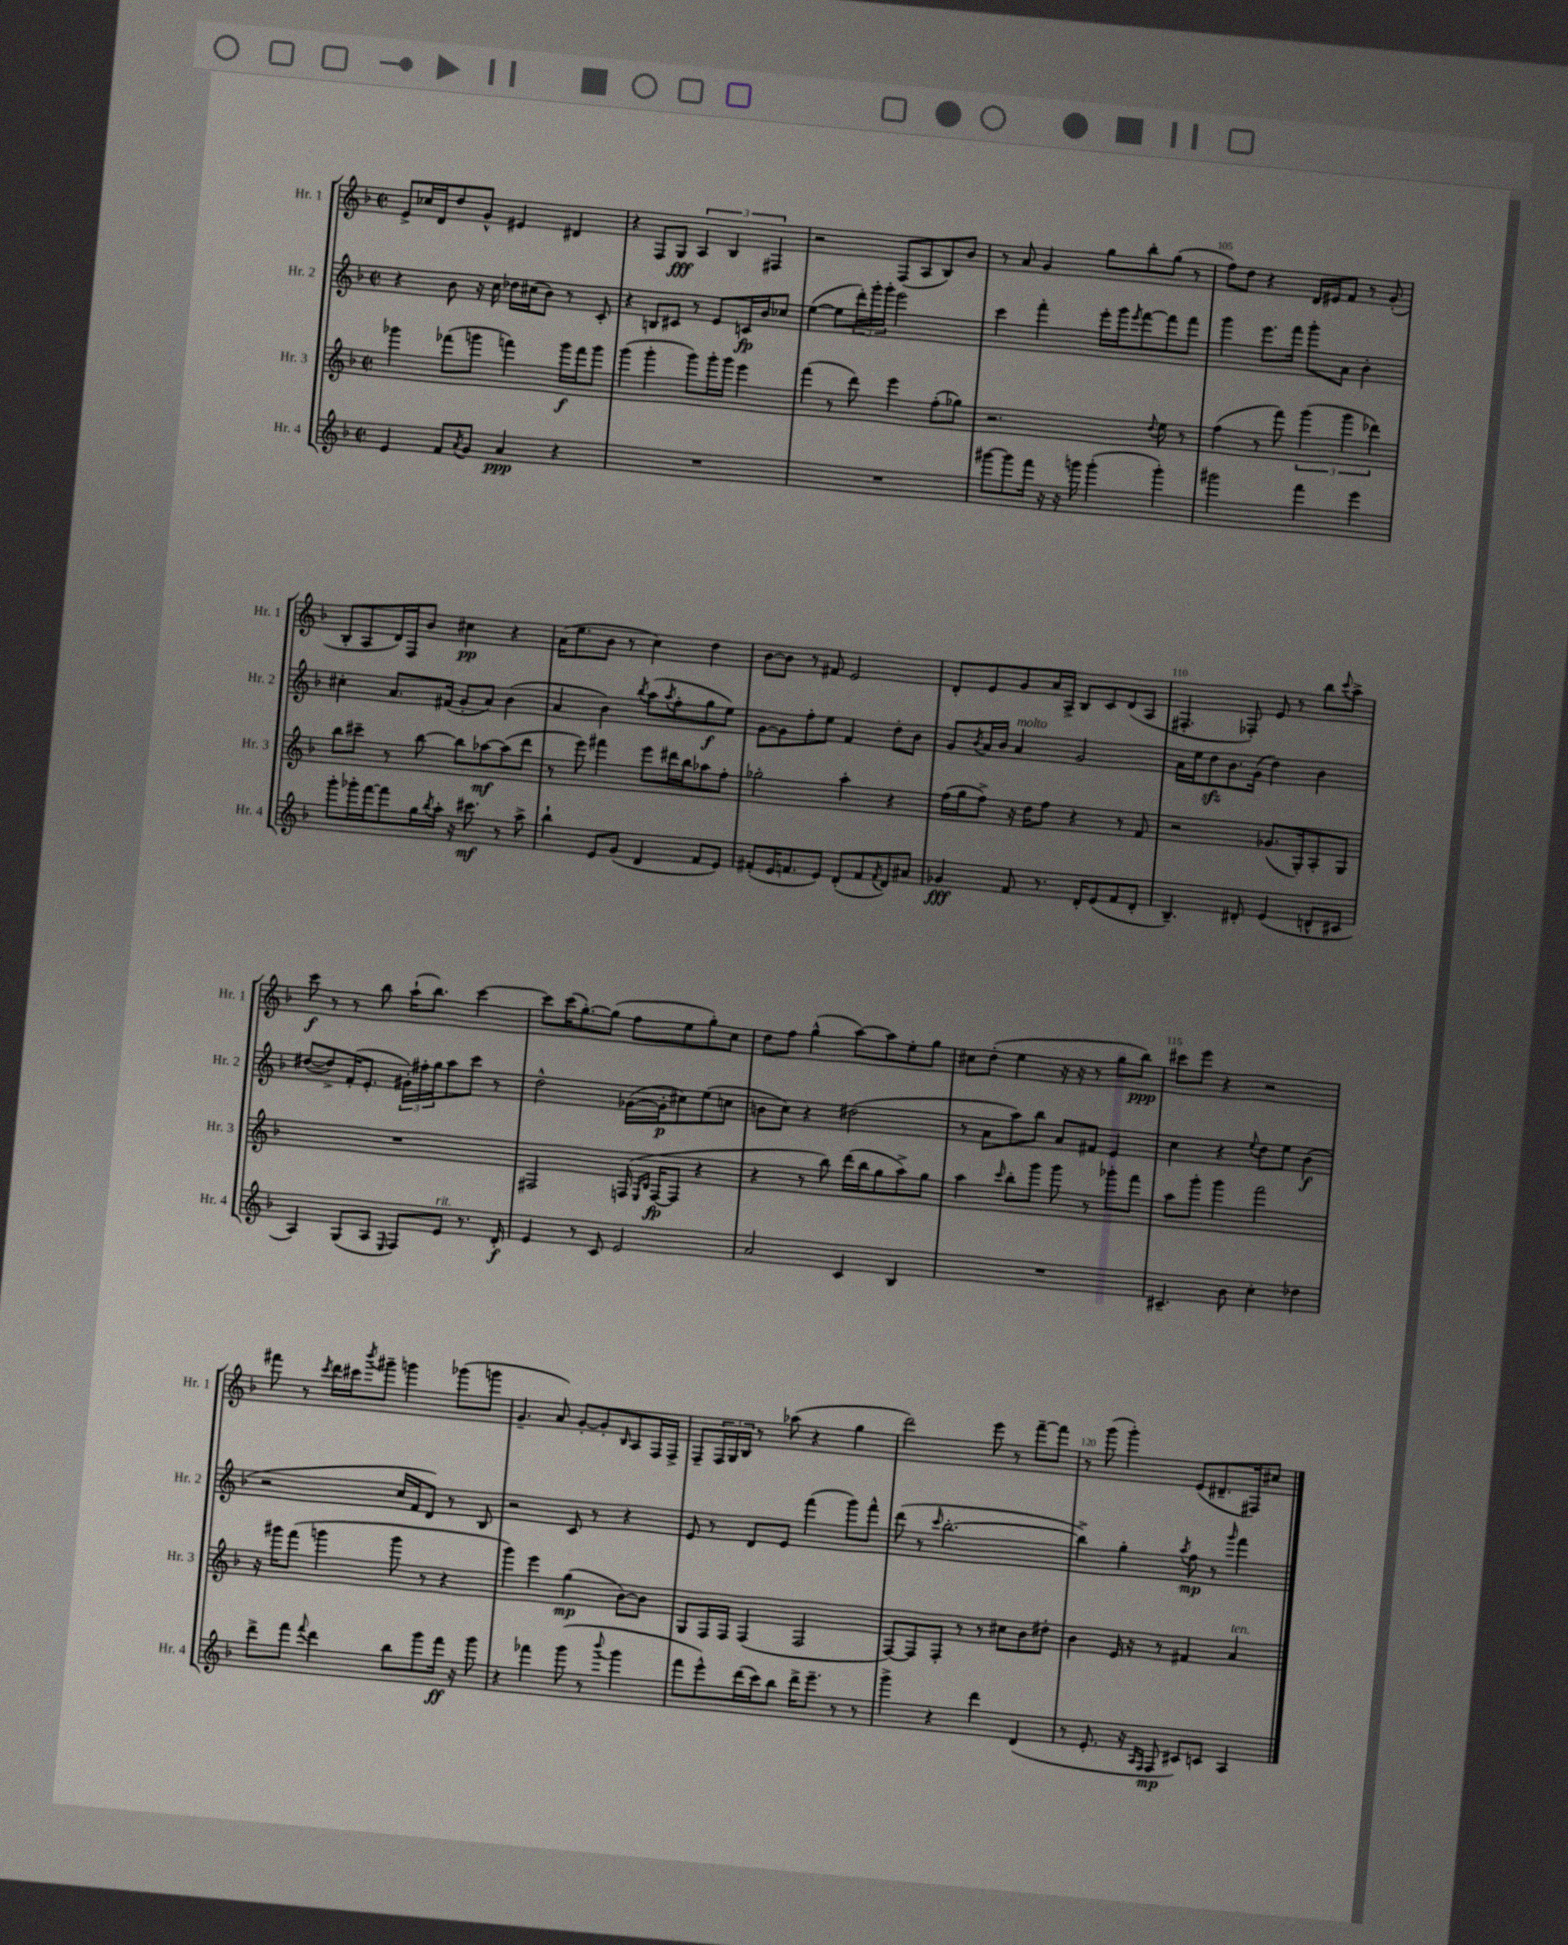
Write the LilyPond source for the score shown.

<<
\new StaffGroup <<
\new Staff = "s0" \with { instrumentName = "Hr. 1" shortInstrumentName = "Hr. 1" } {
    \clef treble \key f \major \defaultTimeSignature \time 2/2
    e'8-> ces''16 d'16 d''8 g'8-^ eis'4 dis'4 |
    r4 f8 g8\fff \tuplet 3/2 { a4 bes4 fis4 } |
    r2 f8( a8 bes8) bes'8 |
    r8 a'8 g'4 g''8 bes''8-. g''8( r8 |
    f''8) d''8 r4 d'16 eis'16 f'8 r8 g'8-.( |
    bes8-. a8 d'16) f16 bes'8 cis''4\pp r4 |
    a'16( e''8. bes'8 r8 c''4) d''4 |
    bes'8~ bes'8 r8 fis'8 e'2 |
    d'8-. e'8 g'8 a'16 a16-> bes8 c'8 d'8( a8 |
    fis4.-. fes8-.) e'8 r8 bes''8 \appoggiatura { c'''8 } a''8-> |
    c'''8\f r8 r8 bes''8 a''16-!( bes''8.) c'''4~ |
    c'''8 c'''16( g''8.~-.) g''8( f''8 e''8 g''8-.) c''8 |
    d''8 f''8 g''4-^( a''8~) a''8 e''8-. g''8 |
    cis''8 d''8-.( e''4 r16 r16 r8 g''8 bes''8\ppp) |
    cis'''8 e'''8 r4 r2 |
    fis'''8 r8 \acciaccatura { c'''8 } d'''16 cis'''16 \acciaccatura { bes'''8 } gis'''8-- g'''4 ges'''8( g'''8 |
    g'4.-- a'8) g'8~-. g'8-. \grace { bes16 } a8 f16 f16-> |
    f8-- \tuplet 3/2 { f16 g16 bes16 } r8 aes''8( r4 g''4 |
    d'''2) e'''8 r8 f'''8~-- f'''8 |
    r8 g'''8( g'''4-.) e'8( dis'8.-- fis16) cis''8 \bar "|." |
}
\new Staff = "s1" \with { instrumentName = "Hr. 2" shortInstrumentName = "Hr. 2" } {
    \clef treble \key f \major \defaultTimeSignature \time 2/2
    r4 bes'8 r16 c''16 des''16 cis''16( bes'8) r8 c'8-. |
    r4 b8 cis'8 r8 e'8 c'16\fp bes'16 ces''8 |
    e''4~( e''8 \tuplet 3/2 { d'''16-.) g'''16-. g'''16-. } e'''2 |
    c'''4 f'''4-. e'''16-. g'''16 \acciaccatura { e'''8 } f'''8~ f'''8 f'''8 |
    g'''4 e'''8. f'''16 g'''8-. a'8 bes'4-. |
    cis''4-. a'8. fis'16( g'8-. a'8) bes'4( |
    a'4 bes'4) \acciaccatura { bes''8 } a''8( \acciaccatura { a''8 } f''8-. g''8\f e''8) |
    g'8~ g'8 f''8-. e''8 f'4 d''8-. bes'8 |
    g'8 \acciaccatura { bes'8 } a'16 bes'16 a'4^\markup { \italic "molto" } g'2 |
    a'16 e''16 d''8\sfz bes'8. g'16( d''4) bes'4 |
    dis''8~( dis''8->) f'16-.( e'8.-. \tuplet 3/2 { gis'16-.) fis''16-. g''16 } a''8 c'''8 r8 |
    d''2-^ ges'16~( ges'16-.\p cis''8) e''8( c''8 |
    b'8 c''8) r4 dis''2( |
    r8 a'8 a''8) bes''8 a'8 fis'8 e'4 |
    c''4 r4 \appoggiatura { e''8 } d''8 e''8 bes'4\f( |
    r2 c''16 f'16 d'8) r8 bes8 |
    r2 c'8 r8 r4 |
    e'8 r8 d'8 e'8 f'''4( g'''8) f'''8-^ |
    d'''8( r8 \grace { c'''16 } bes''2.~-. |
    bes''4->) g''4-. \acciaccatura { a''8 } f''8\mp r8 \grace { g'''16 } f'''4 \bar "|." |
}
\new Staff = "s2" \with { instrumentName = "Hr. 3" shortInstrumentName = "Hr. 3" } {
    \clef treble \key f \major \defaultTimeSignature \time 2/2
    ges'''4 fes'''8( g'''8 f'''4) g'''16\f f'''16 g'''8 |
    g'''4( g'''4-. g'''8) g'''16-. g'''16 e'''4 |
    f'''4( r8 d'''8) e'''4 f''8-.( ges''8) |
    r2. \appoggiatura { d''8 } e''8 r8 |
    f''4( r8 f'''8) \tuplet 3/2 { g'''4( g'''4 des'''4) } |
    bes''8 cis'''8-- r8 bes''8~ bes''8 aes''8~\mf aes''8( d'''8 |
    r8 e'''8) fis'''4 e'''8 dis'''16 bes''16 aes''8 f''8-. |
    ges''2-. a''4-. r4 |
    f''16( g''16 f''8->) r16 d''16 f''8 r4 r8 f'8 |
    r2 ges'8.( g16-.) a8-. g8 |
    R1 |
    fis2 f16( \grace { e16 bes16 } f16~\fp f8 r4 |
    r4 r8 bes''8) d'''16( bes''16 g''8 a''8->) g''8 |
    a''4 \grace { c'''16 } bes''8-. g'''8 g'''8 r8 ges'''8-. f'''8 |
    a''8 g'''8-. g'''4 f'''2 |
    r16 gis'''16 f'''8( g'''4 g'''8 r8 r4 |
    g'''4) e'''4 g''4\mp( bes'8~) bes'8 |
    g8 f16 f16 f4( f2 |
    f8~) f8 f8-. r8 r8 cis''8 bes'8 dis''8-. |
    bes'4 e'16 r16 r8 fis'4 a'4^\markup { \italic "ten." } \bar "|." |
}
\new Staff = "s3" \with { instrumentName = "Hr. 4" shortInstrumentName = "Hr. 4" } {
    \clef treble \key f \major \defaultTimeSignature \time 2/2
    e'4 f'8 \acciaccatura { a'8 } g'8 a'4\ppp r4 |
    R1 |
    R1 |
    gis'''8~ gis'''8 f'''16 r16 r16 g'''16 g'''4-.( g'''4-.) |
    gis'''2 f'''4 e'''4 |
    g'''8-. ges'''16-. f'''16~ f'''8 g''16 \acciaccatura { bes''8 } a''16-. r16 cis'''8.\mf r8 a''8-> |
    bes''4-! e'8 g'8( d'4 f'8 e'8) |
    fis'8-.( e'16 f'8. e'8) d'8-.( f'8 \acciaccatura { f'8 } d'8) ais'8 |
    ges'4\fff f'8 r8. d'16-. e'8( f'8 d'8-. |
    bes4.--) dis'8-. e'4( d'8-^ cis'8 |
    a4) g8( a8 \grace { e16 } f8) e'8^\markup { \italic "rit." } r8. d'16-.\f |
    e'4 r8 c'8 e'2 |
    a'2 c'4 bes4 |
    R1 |
    cis'4.-- bes'8 c''4-. des''4 |
    d'''8-> f'''8 \appoggiatura { f'''8 } d'''4 bes''8 g'''8 f'''16\ff r16 g'''8 |
    r4 fes'''4 g'''8( r8 \appoggiatura { bes'''8 } g'''4 |
    f'''8 e'''8-^) d'''16( c'''16) bes''8 d'''16-> e'''8.-- r8 r8 |
    g'''4-> r4 d'''4 d'4( |
    r8 e'8.-. r16 \grace { a16 f16 } f8\mp cis'8) c'8 a4 \bar "|." |
}
>>
>>
\layout { \context { \Score currentBarNumber = #101 \override BarNumber.break-visibility = ##(#f #t #t) barNumberVisibility = #(every-nth-bar-number-visible 5) } }
